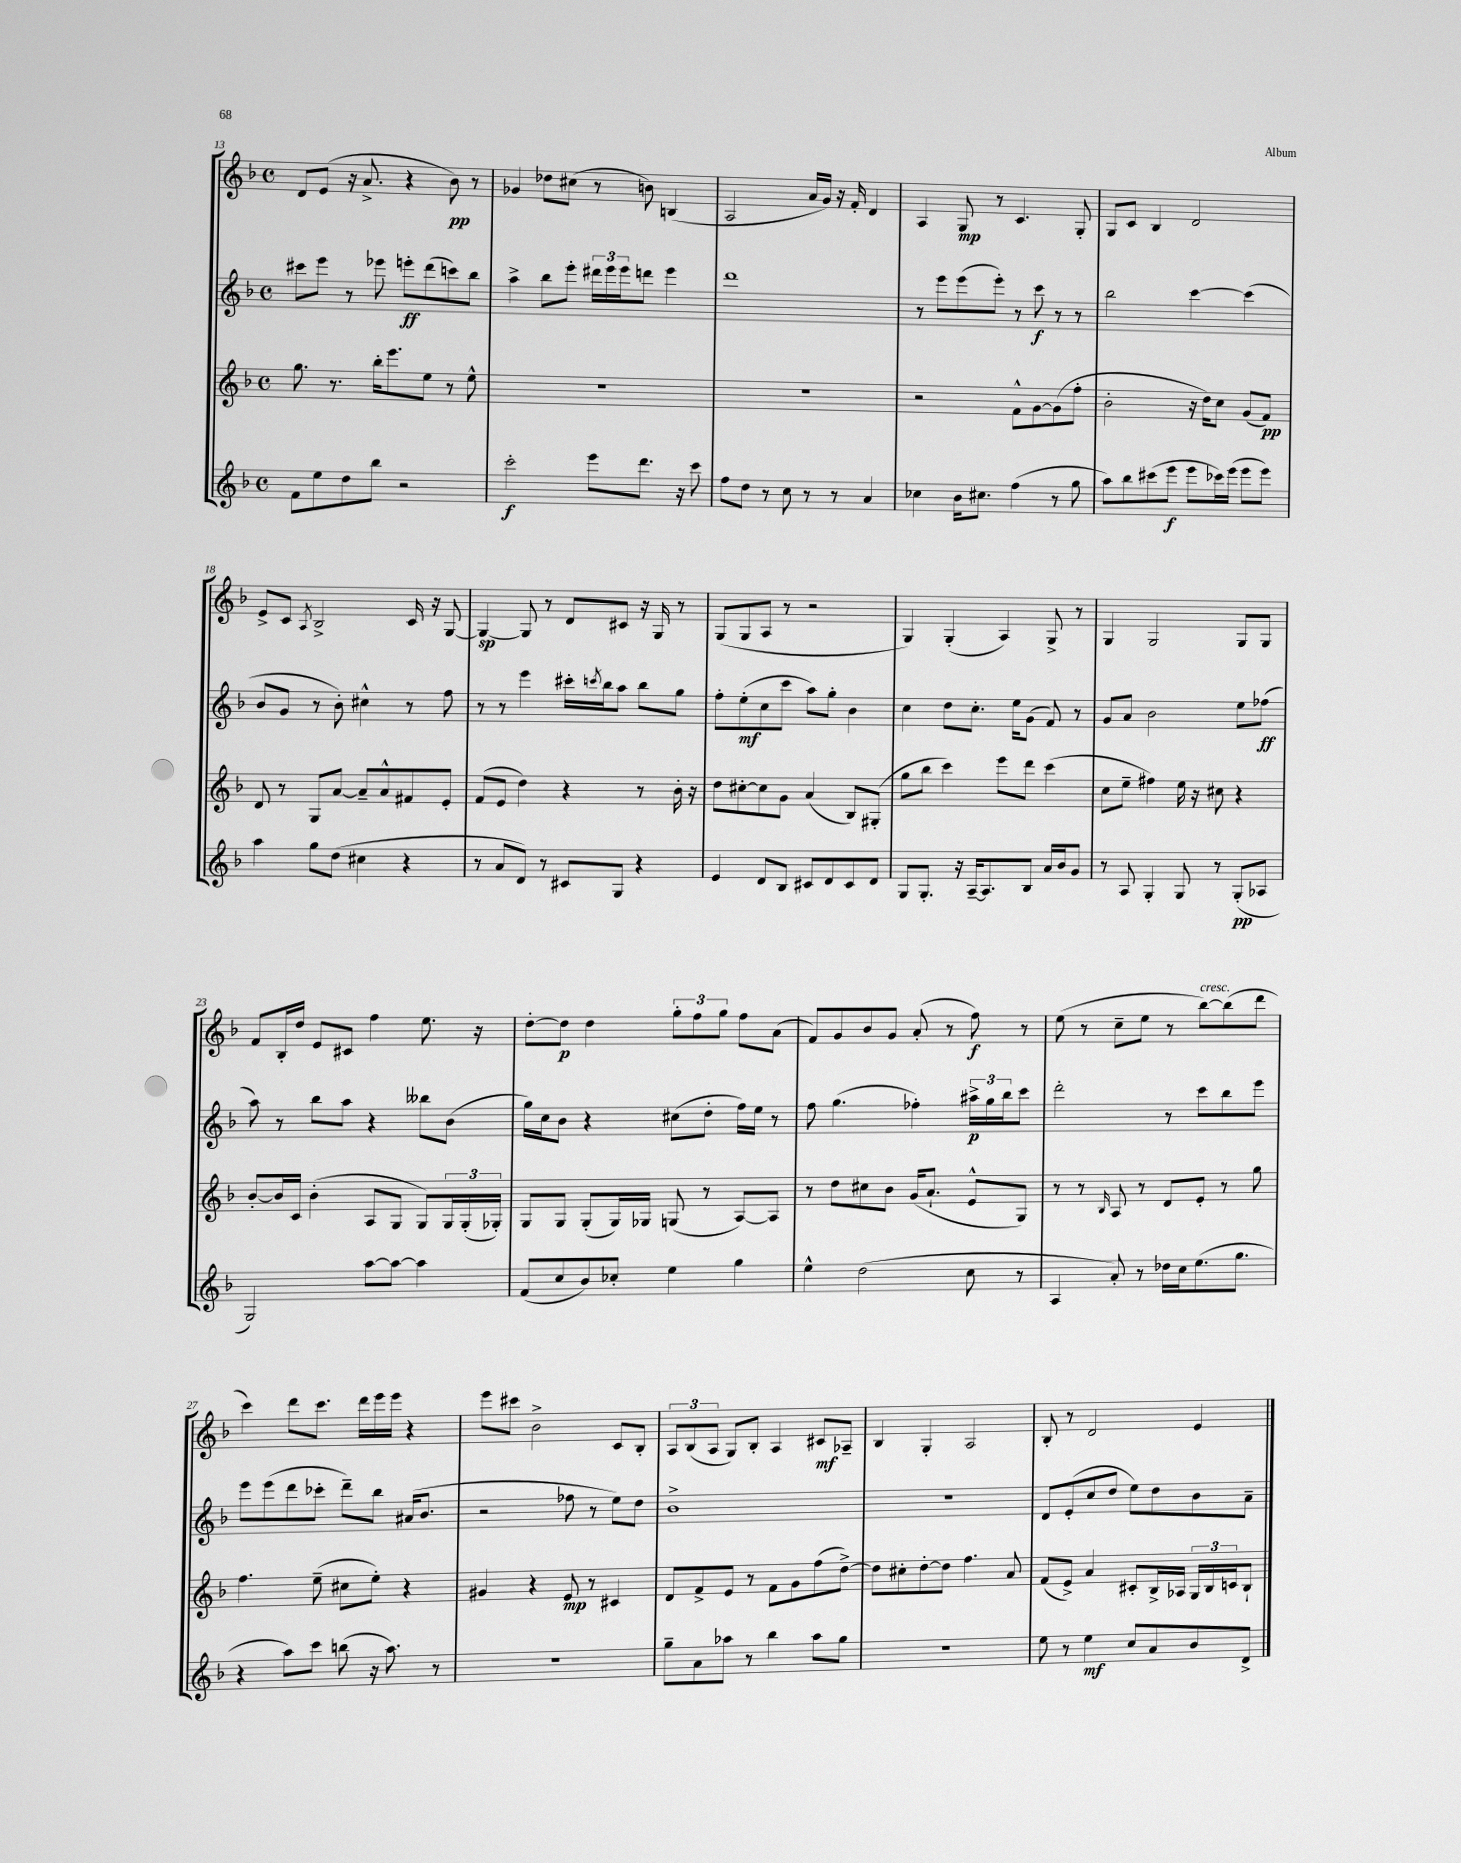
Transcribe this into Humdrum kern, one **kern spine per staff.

**kern	**dynam	**kern	**dynam	**kern	**dynam	**kern	**dynam
*part4	*part4	*part3	*part3	*part2	*part2	*part1	*part1
*staff4	*staff4	*staff3	*staff3	*staff2	*staff2	*staff1	*staff1
*clefG2	*	*clefG2	*	*clefG2	*	*clefG2	*
*k[b-]	*	*k[b-]	*	*k[b-]	*	*k[b-]	*
*M4/4	*	*M4/4	*	*M4/4	*	*M4/4	*
*met(c)	*	*met(c)	*	*met(c)	*	*met(c)	*
=13	=13	=13	=13	=13	=13	=13	=13
8f\L	.	8.gg\	.	8ccc#X\L	.	8d/L	.
8ee\	.	.	.	8eee\J	.	(8e/J	.
.	.	8.r	.	.	.	.	.
8dd\	.	.	.	8r	.	16r	.
.	.	.	.	.	.	8.a^/	.
8bb-\J	.	16bb-'\KL	.	8eee-X\	.	.	.
.	.	8.eee\	.	.	.	.	.
2r	.	.	.	8eeen'\L	ff	4r	.
.	.	8ee\J	.	(8ddd\	.	.	.
.	.	8r	.	8cccn\)	.	8b-\)	pp
.	.	8ee^^\	.	8bb-\J	.	8r	.
=14	=14	=14	=14	=14	=14	=14	=14
2ccc'\	f	1r	.	4aa^\	.	4g-X/	.
.	.	.	.	8bb-\L	.	8dd-X\L	.
.	.	.	.	8eee'\J	.	(8cc#X\J	.
8eee\L	.	.	.	24ddd#X\LL	.	8r	.
.	.	.	.	24eee\	.	.	.
.	.	.	.	24eee\J	.	.	.
8.ddd\J	.	.	.	8dddn\J	.	8bn\)	.
.	.	.	.	4eee\	.	(4Bn/	.
16r	.	.	.	.	.	.	.
8ccc\	.	.	.	.	.	.	.
=15	=15	=15	=15	=15	=15	=15	=15
8ff\L	.	1r	.	1ddd	.	2A/	.
8dd\J	.	.	.	.	.	.	.
8r	.	.	.	.	.	.	.
8cc\	.	.	.	.	.	.	.
8r	.	.	.	.	.	16a/LL	.
.	.	.	.	.	.	16g/JJ)	.
8r	.	.	.	.	.	16r	.
.	.	.	.	.	.	16f'/	.
4a/	.	.	.	.	.	4d/	.
=16	=16	=16	=16	=16	=16	=16	=16
4cc-X\	.	2r	.	8r	.	4A/	.
.	.	.	.	8eee\L	.	.	.
16b-\KL	.	.	.	(8eee\	.	8G/	mp
8.cc#X\J	.	.	.	.	.	.	.
.	.	.	.	8eee'\J)	.	8r	.
(4ff\	.	8f^^\L	.	8r	.	4.c/	.
.	.	[8g\	.	8ccc\	f	.	.
8r	.	(8g\]	.	8r	.	.	.
8gg\	.	8ff'\J	.	8r	.	8G'/	.
=17	=17	=17	=17	=17	=17	=17	=17
8aa\L)	.	2b-'\	.	2bb-\	.	8G/L	.
8bb-\	.	.	.	.	.	8c/J	.
(8ccc#X\	.	.	.	.	.	4B-/	.
8eee\J	f	.	.	.	.	.	.
8eee\L	.	16r	.	[4ccc\	.	2d/	.
.	.	16dd\KL)	.	.	.	.	.
16ccc-X\L)	.	8cc\J	.	.	.	.	.
(16eee\JJ	.	.	.	.	.	.	.
8eee\L	.	(8g/L	.	(4ccc\]	.	.	.
8eee\J)	.	8f/J)	pp	.	.	.	.
!!LO:LB:g=z
=18	=18	=18	=18	=18	=18	=18	=18
4aa\	.	8d/	.	8b-/L	.	8e^/L	.
.	.	8r	.	8g/J	.	8c/J	.
.	.	.	.	.	.	8qA/	.
8gg\L	.	8G/L	.	8r	.	2B-^/	.
(8dd\J	.	[8a/J	.	8b-'\)	.	.	.
4cc#X\	.	8a~/L]	.	4cc#X^^\	.	.	.
.	.	8a^^/	.	.	.	.	.
4r	.	8f#X/	.	8r	.	16c/	.
.	.	.	.	.	.	16r	.
.	.	8e'/J	.	8ff\	.	[8G/	.
=19	=19	=19	=19	=19	=19	=19	=19
8r	.	(8f/L	.	8r	.	4G/_	sp
8a/L	.	8e/J	.	8r	.	.	.
8d/J)	.	4dd\)	.	4eee\	.	8G/]	.
8r	.	.	.	.	.	8r	.
8c#X/L	.	4r	.	16ccc#X'\LL	.	8d/L	.
.	.	.	.	8qcccn/	.	.	.
.	.	.	.	16bb-\J	.	.	.
8G/J	.	.	.	8aa\J	.	8c#X/J	.
4r	.	8r	.	8bb-\L	.	16r	.
.	.	.	.	.	.	16G/	.
.	.	16b-'\	.	8gg\J	.	8r	.
.	.	16r	.	.	.	.	.
=20	=20	=20	=20	=20	=20	=20	=20
4e/	.	8dd\L	.	8ff'\L	.	(8G/L	.
.	.	[8cc#X'\	.	(8ee'\	mf	8G/	.
8d/L	.	8cc#\]	.	8cc\	.	8A/J	.
8B-/J	.	8g\J	.	8ccc\J	.	8r	.
8c#X/L	.	(4a/	.	8aa\L)	.	2r	.
8d/	.	.	.	8gg'\J	.	.	.
8c#/	.	8B-/L)	.	4b-\	.	.	.
8d/J	.	(8G#X'/J	.	.	.	.	.
=21	=21	=21	=21	=21	=21	=21	=21
8G/L	.	8gg\L	.	4cc\	.	4G/)	.
8.G'/J	.	8bb-\J	.	.	.	.	.
.	.	4ccc\)	.	8dd\L	.	(4G'/	.
16r	.	.	.	.	.	.	.
[16A~/KL	.	.	.	8.cc'\J	.	.	.
8.A/]	.	.	.	.	.	.	.
.	.	8eee\L	.	.	.	4A/)	.
.	.	.	.	16ee\KL	.	.	.
8B-/J	.	8ddd\J	.	(8g\J	.	.	.
16a/LL	.	(4ccc\	.	8f/)	.	8G^/	.
16b-/J	.	.	.	.	.	.	.
8g/J	.	.	.	8r	.	8r	.
=22	=22	=22	=22	=22	=22	=22	=22
8r	.	8cc\L	.	8g/L	.	4G/	.
8A/	.	8ee~\J	.	8a/J	.	.	.
4G'/	.	4ff#X\)	.	2b-\	.	2G/	.
8G/	.	16ee\	.	.	.	.	.
.	.	16r	.	.	.	.	.
8r	.	8cc#X\	.	.	.	.	.
(8G'/L	pp	4r	.	8ee\L	.	8G/L	.
8A-X/J	.	.	.	(8ff-X\J	ff	8G/J	.
!!LO:LB:g=z
=23	=23	=23	=23	=23	=23	=23	=23
2G/)	.	[8b-'/L	.	8aa\)	.	8f/L	.
.	.	16b-/L]	.	8r	.	16B-'/L	.
.	.	16c/JJ	.	.	.	16dd/JJ	.
.	.	(4b-'\	.	8bb-\L	.	8e/L	.
.	.	.	.	8aa\J	.	8c#X/J	.
[8aa\L	.	8A/L	.	4r	.	4ff\	.
8aa\J_	.	8G/J	.	.	.	.	.
4aa\]	.	8G/L)	.	8bb--X\L	.	8.ee\	.
.	.	24G/L	.	(8b-\J	.	.	.
.	.	(24G'/	.	.	.	.	.
.	.	.	.	.	.	16r	.
.	.	24G-X'/JJ)	.	.	.	.	.
=24	=24	=24	=24	=24	=24	=24	=24
(8f/L	.	8G/L	.	16gg\LL)	.	[8dd'\L	.
.	.	.	.	16cc\J	.	.	.
8cc/	.	8G/J	.	8b-\J	.	8dd\J]	p
8b-/)	.	(8G'/L	.	4r	.	4dd\	.
8cc-X'/J	.	16G/L)	.	.	.	.	.
.	.	16G-X/JJ	.	.	.	.	.
4ee\	.	(8Gn/	.	(8cc#X\L	.	12gg'\L	.
.	.	.	.	.	.	12ff\	.
.	.	8r	.	8dd'\J	.	.	.
.	.	.	.	.	.	12gg\J	.
4gg\	.	[8A/L)	.	16ff\LL)	.	8ff\L	.
.	.	.	.	16ee\JJ	.	.	.
.	.	8A/J]	.	8r	.	(8a\J	.
=25	=25	=25	=25	=25	=25	=25	=25
4ee^^\	.	8r	.	8ff\	.	8f/L)	.
.	.	8dd\L	.	(4.gg\	.	8g/	.
(2dd\	.	8cc#X\	.	.	.	8b-/	.
.	.	8b-\J	.	.	.	8g/J	.
.	.	(16g/KL	.	4ff-X'\)	.	(8a'/	.
.	.	8.a`/J	.	.	.	.	.
.	.	.	.	.	.	8r	.
8cc\	.	8e^^/L	.	24aa#X^\LL	p	8ff\)	f
.	.	.	.	24gg\	.	.	.
.	.	.	.	24bb-\J	.	.	.
8r	.	8G/J)	.	8ccc\J	.	8r	.
=26	=26	=26	=26	=26	=26	=26	=26
4A/	.	8r	.	2ddd'\	.	(8ee\	.
.	.	8r	.	.	.	8r	.
.	.	16qqB-/	.	.	.	.	.
8a'/)	.	8A/	.	.	.	8cc~\L	.
8r	.	8r	.	.	.	8ee\J	.
16dd-X\LL	.	8d/L	.	8r	.	8r	.
16cc\J	.	.	.	.	.	.	.
!	!	!	!	!	!	!LO:TX:a:i:t=cresc.	!
(8.ee\	.	8e'/J	.	8ccc\L	.	[8bb-\L)	.
.	.	8r	.	8bb-\	.	(8bb-\]	.
8.gg\J	.	.	.	.	.	.	.
.	.	8gg\	.	8eee\J	.	8ddd\J	.
!!LO:LB:g=z
=27	=27	=27	=27	=27	=27	=27	=27
4r	.	4.ff\	.	8eee\L	.	4ccc\)	.
.	.	.	.	(8eee\	.	.	.
8aa\L)	.	.	.	8ddd\	.	8ddd\L	.
8ccc\J	.	(8ee~\	.	8ccc-X'\J	.	8.ccc\J	.
(8bbn\	.	8cc#X\L	.	8ddd~\L)	.	.	.
.	.	.	.	.	.	16ddd\LL	.
16r	.	8ee'\J)	.	8bb-\J	.	16eee\	.
8.aa\)	.	.	.	.	.	16eee\JJ	.
.	.	4r	.	(16a#X/KL	.	4r	.
.	.	.	.	8.b-/J	.	.	.
8r	.	.	.	.	.	.	.
=28	=28	=28	=28	=28	=28	=28	=28
1r	.	4g#X/	.	2r	.	8eee\L	.
.	.	.	.	.	.	8ccc#X\J	.
.	.	4r	.	.	.	2b-^\	.
.	.	8e/	mp	8ff-X\	.	.	.
.	.	8r	.	8r	.	.	.
.	.	4c#X/	.	8ee\L)	.	8c/L	.
.	.	.	.	8dd\J	.	8B-'/J	.
=29	=29	=29	=29	=29	=29	=29	=29
8gg~\L	.	8d/L	.	1b-^	.	12A/L	.
.	.	.	.	.	.	(12B-/	.
8a\	.	8f^/	.	.	.	.	.
.	.	.	.	.	.	12A/J	.
8aa-X\J	.	8e/J	.	.	.	8G/L)	.
8r	.	8r	.	.	.	8B-'/J	.
4bb-\	.	8f\L	.	.	.	4A/	.
.	.	8g\	.	.	.	.	.
8aa-\L	.	(8ff\	.	.	.	8c#X/L	mf
8gg\J	.	[8dd^\J)	.	.	.	8A-X~/J	.
=30	=30	=30	=30	=30	=30	=30	=30
1r	.	8dd\L]	.	1r	.	4B-/	.
.	.	8cc#X'\	.	.	.	.	.
.	.	[8dd'\	.	.	.	4G'/	.
.	.	8dd\J]	.	.	.	.	.
.	.	4.ff\	.	.	.	2A/	.
.	.	8a/	.	.	.	.	.
=31	=31	=31	=31	=31	=31	=31	=31
8ee\	.	(8f/L	.	8d/L	.	8B-'/	.
8r	.	8e^/J)	.	(8e'/	.	8r	.
4ee\	mf	4a/	.	8cc/	.	2d/	.
.	.	.	.	8dd/J	.	.	.
8cc/L	.	8c#X'/L	.	8ee\L)	.	.	.
8a/	.	16B-^/L	.	8dd\	.	.	.
.	.	16A-X/JJ	.	.	.	.	.
8b-/	.	24G/LL	.	8b-\	.	4e/	.
.	.	24B-/	.	.	.	.	.
.	.	24cn/J	.	.	.	.	.
8d^/J	.	8B-`/J	.	8a~\J	.	.	.
==	==	==	==	==	==	==	==
*-	*-	*-	*-	*-	*-	*-	*-
